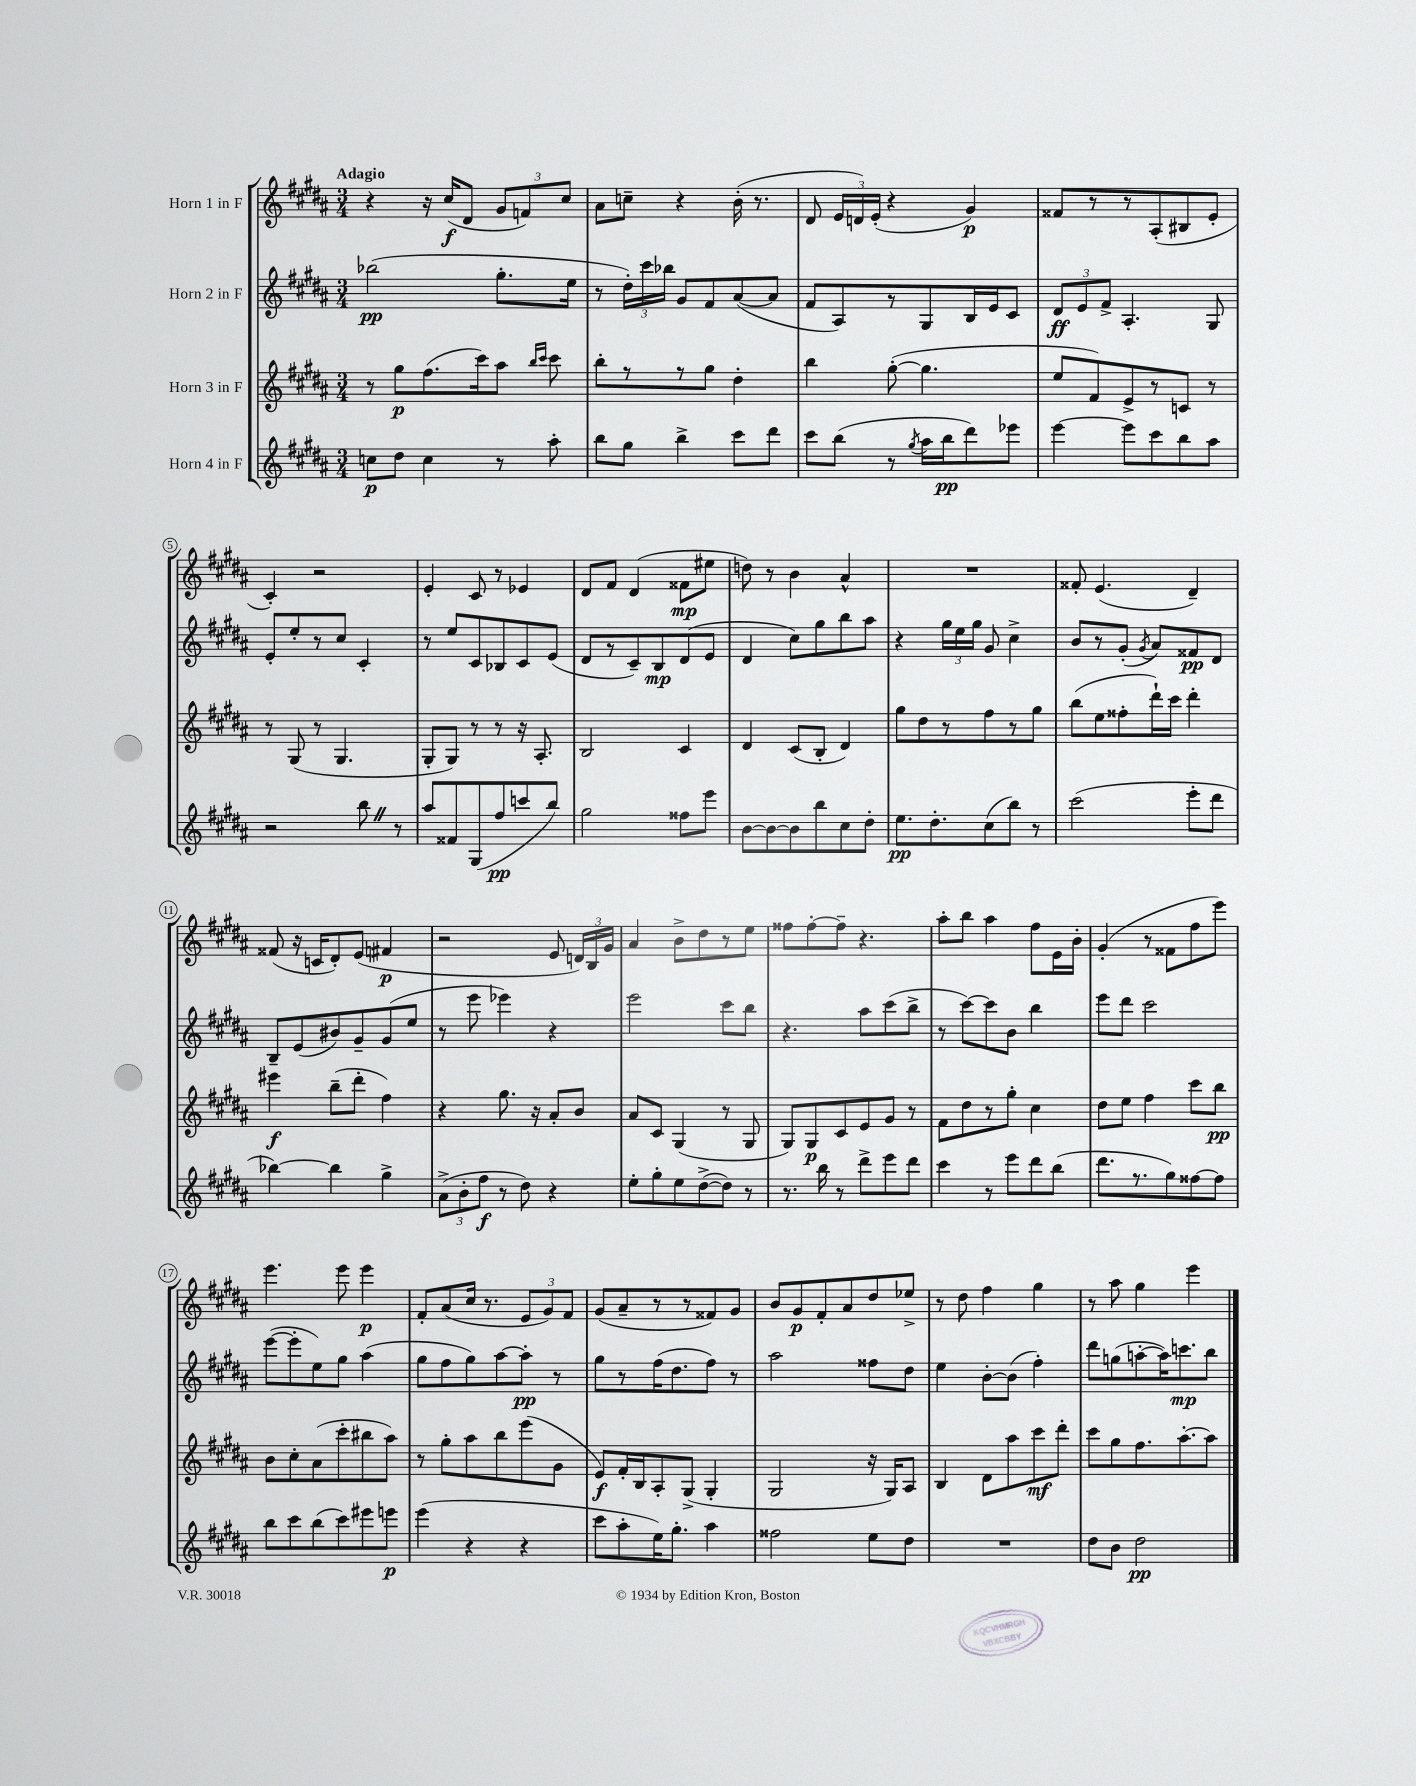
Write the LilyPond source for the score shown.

<<
\new StaffGroup <<
\new Staff = "s0" \with { instrumentName = "Horn 1 in F" } {
    \clef treble \key b \major \numericTimeSignature \time 3/4 \tempo "Adagio"
    \autoBeamOff r4 r16 cis''16[\f( dis'8] \tuplet 3/2 { gis'8[ f'8) cis''8] } |
    ais'8[ c''8]-- r4 b'16-.( r8. |
    dis'8 \tuplet 3/2 { e'16[ d'16) e'16]-.( } r4 gis'4\p) |
    fisis'8[ r8 r8 ais8-.( bis8 e'8]-. |
    cis'4-.) r2 |
    e'4-. cis'8 r8 ees'4 |
    dis'8[ fis'8] dis'4( fisis'8[\mp eis''8] |
    d''8) r8 b'4 ais'4-^ |
    R2. |
    fisis'8-. e'4.( dis'4--) |
    fisis'8( r16 c'16[ dis'8-.) e'8]( fis'4\p |
    r2 e'8 \tuplet 3/2 { d'16[) b16 gis'16] } |
    ais'4 b'8[-> dis''8 r8 e''8] |
    fisis''8[ fisis''8~-. fisis''8]-- r4. |
    ais''8[-. b''8] ais''4 fis''8[ e'16 b'16]-. |
    gis'4-.( r8 fisis'8[ fis''8 e'''8]) |
    e'''4. e'''8 e'''4\p |
    fis'8[-. ais'8( cis''16] r8. \tuplet 3/2 { e'8[ gis'8) fis'8] } |
    gis'8[( ais'8-- r8 r8 fisis'8) gis'8] |
    b'8[ gis'8\p fis'8-. ais'8 dis''8 ees''8]-> |
    r8 dis''8 fis''4 gis''4 |
    r8 ais''8 gis''4 e'''4 \bar "|." |
}
\new Staff = "s1" \with { instrumentName = "Horn 2 in F" } {
    \clef treble \key b \major \numericTimeSignature \time 3/4
    \autoBeamOff bes''2\pp( gis''8.[-. e''16] |
    r8 \tuplet 3/2 { dis''16[-.) cis'''16 bes''16] } gis'8[ fis'8 ais'8~( ais'8] |
    fis'8[ ais8) r8 gis8 b16 e'16 cis'8] |
    \tuplet 3/2 { dis'8[\ff e'8 fis'8]-> } ais4.-. gis8 |
    e'8[-. e''8-. r8 cis''8] cis'4-. |
    r8 e''8[ cis'8 bes8 cis'8 e'8]( |
    dis'8[ r8 cis'8--) b8\mp dis'8( e'8] |
    dis'4 cis''8[) gis''8 b''8 ais''8] |
    r4 \tuplet 3/2 { gis''16[ e''16 gis''16] } gis'8 cis''4-> |
    b'8[ r8 gis'8]-.( \acciaccatura { gis'8 } ais'8[) fisis'8\pp dis'8] |
    b8[-- e'8( bis'8) gis'8-- gis'8( e''8] |
    r8 e'''8 ees'''4) r4 |
    e'''2 cis'''8[ b''8] |
    r4. ais''8[ cis'''8( b''8]-> |
    r8 cis'''8[~) cis'''8 b'8] b''4 |
    e'''8[ dis'''8] cis'''2 |
    e'''8[~( e'''8-. e''8) gis''8] ais''4( |
    gis''8[ fis''8 gis''8) ais''8~ ais''8]-.\pp r8 |
    gis''8[ r8 fis''16( dis''8. fis''8]) r8 |
    ais''2 fisis''8[ dis''8] |
    e''4 b'8[~-. b'8]( fis''4-.) |
    dis'''8[ g''8( a''8~-. a''16) c'''8.\mp b''8] \bar "|." |
}
\new Staff = "s2" \with { instrumentName = "Horn 3 in F" } {
    \clef treble \key b \major \numericTimeSignature \time 3/4
    \autoBeamOff r8 gis''8[\p fis''8.( cis'''16) ais''8] \grace { b''16[ cis'''16] } cis'''8 |
    b''8[-. r8 r8 gis''8] dis''4-. |
    b''4 gis''8~-.( gis''4. |
    e''8[ fis'8) e'8-> r8 c'8] r8 |
    r8 gis8( r8 gis4. |
    gis8[-. gis8]) r8 r8 r16 ais8.-. |
    b2 cis'4 |
    dis'4 cis'8[( b8]-. dis'4) |
    gis''8[ dis''8 r8 fis''8 r8 gis''8] |
    b''8[( e''8 fisis''8-. dis'''16-!) cis'''16] dis'''4-. |
    eis'''4\f b''8[--( dis'''8]-. fis''4) |
    r4 gis''8. r16 ais'8[-. b'8] |
    ais'8[ cis'8] gis4( r8 gis8 |
    gis8[) gis8\p cis'8 e'8 gis'8] r8 |
    fis'8[ dis''8 r8 gis''8]-. cis''4 |
    dis''8[ e''8] fis''4 cis'''8[ b''8]\pp |
    b'8[ cis''8-. ais'8( cis'''8-. bis''8 ais''8]) |
    r8 gis''8[-. ais''8 b''8 e'''8( gis'8] |
    e'8[\f) fis'16-. b16 ais8-. gis8]->( gis4-. |
    gis2 r16 gis16[) ais8] |
    b4 dis'8[ ais''8 cis'''8\mf dis'''8]-. |
    cis'''8[ gis''8 fis''8. ais''8.~-. ais''8] \bar "|." |
}
\new Staff = "s3" \with { instrumentName = "Horn 4 in F" } {
    \clef treble \key b \major \numericTimeSignature \time 3/4
    \autoBeamOff c''8[\p dis''8] c''4 r8 ais''8-. |
    b''8[ gis''8] b''4-> cis'''8[ dis'''8] |
    cis'''8[ b''8]( r8 \acciaccatura { gis''8 } ais''16[ b''16\pp dis'''8) ees'''8] |
    e'''4~ e'''8[ cis'''8 b''8 ais''8] |
    r2 b''8 \once \override BreathingSign.text = \markup { \musicglyph "scripts.caesura.straight" } \breathe r8 |
    ais''8[ fisis'8 gis8( fis''8\pp c'''8 b''8]) |
    gis''2 fisis''8[ e'''8] |
    b'8[~ b'8~ b'8 b''8 cis''8 dis''8]-. |
    e''8.[\pp dis''8.-. cis''8( b''8]) r8 |
    cis'''2( e'''8[-. dis'''8] |
    bes''4~) bes''4 gis''4-> |
    \tuplet 3/2 { ais'8[->( b'8-. fis''8]\f } r8 dis''8) r4 |
    e''8[-. gis''8-. e''8 dis''8~->( dis''8]) r8 |
    r8. b''16 r8 dis'''8[-> e'''8 dis'''8] |
    cis'''4 r8 e'''8[ dis'''8 b''8]( |
    dis'''8.[ r8. gis''8) fisis''8~ fisis''8] |
    b''8[ cis'''8 b''8( cis'''8) eis'''8 e'''8]\p |
    e'''4( r4 r4 |
    cis'''8[ ais''8-. e''16) gis''8.]-. ais''4 |
    fisis''2 e''8[ dis''8] |
    R2. |
    dis''8[ b'8] dis''2\pp \bar "|." |
}
>>
>>
\layout { \context { \Score \override BarNumber.stencil = #(make-stencil-circler 0.1 0.3 ly:text-interface::print) } }
